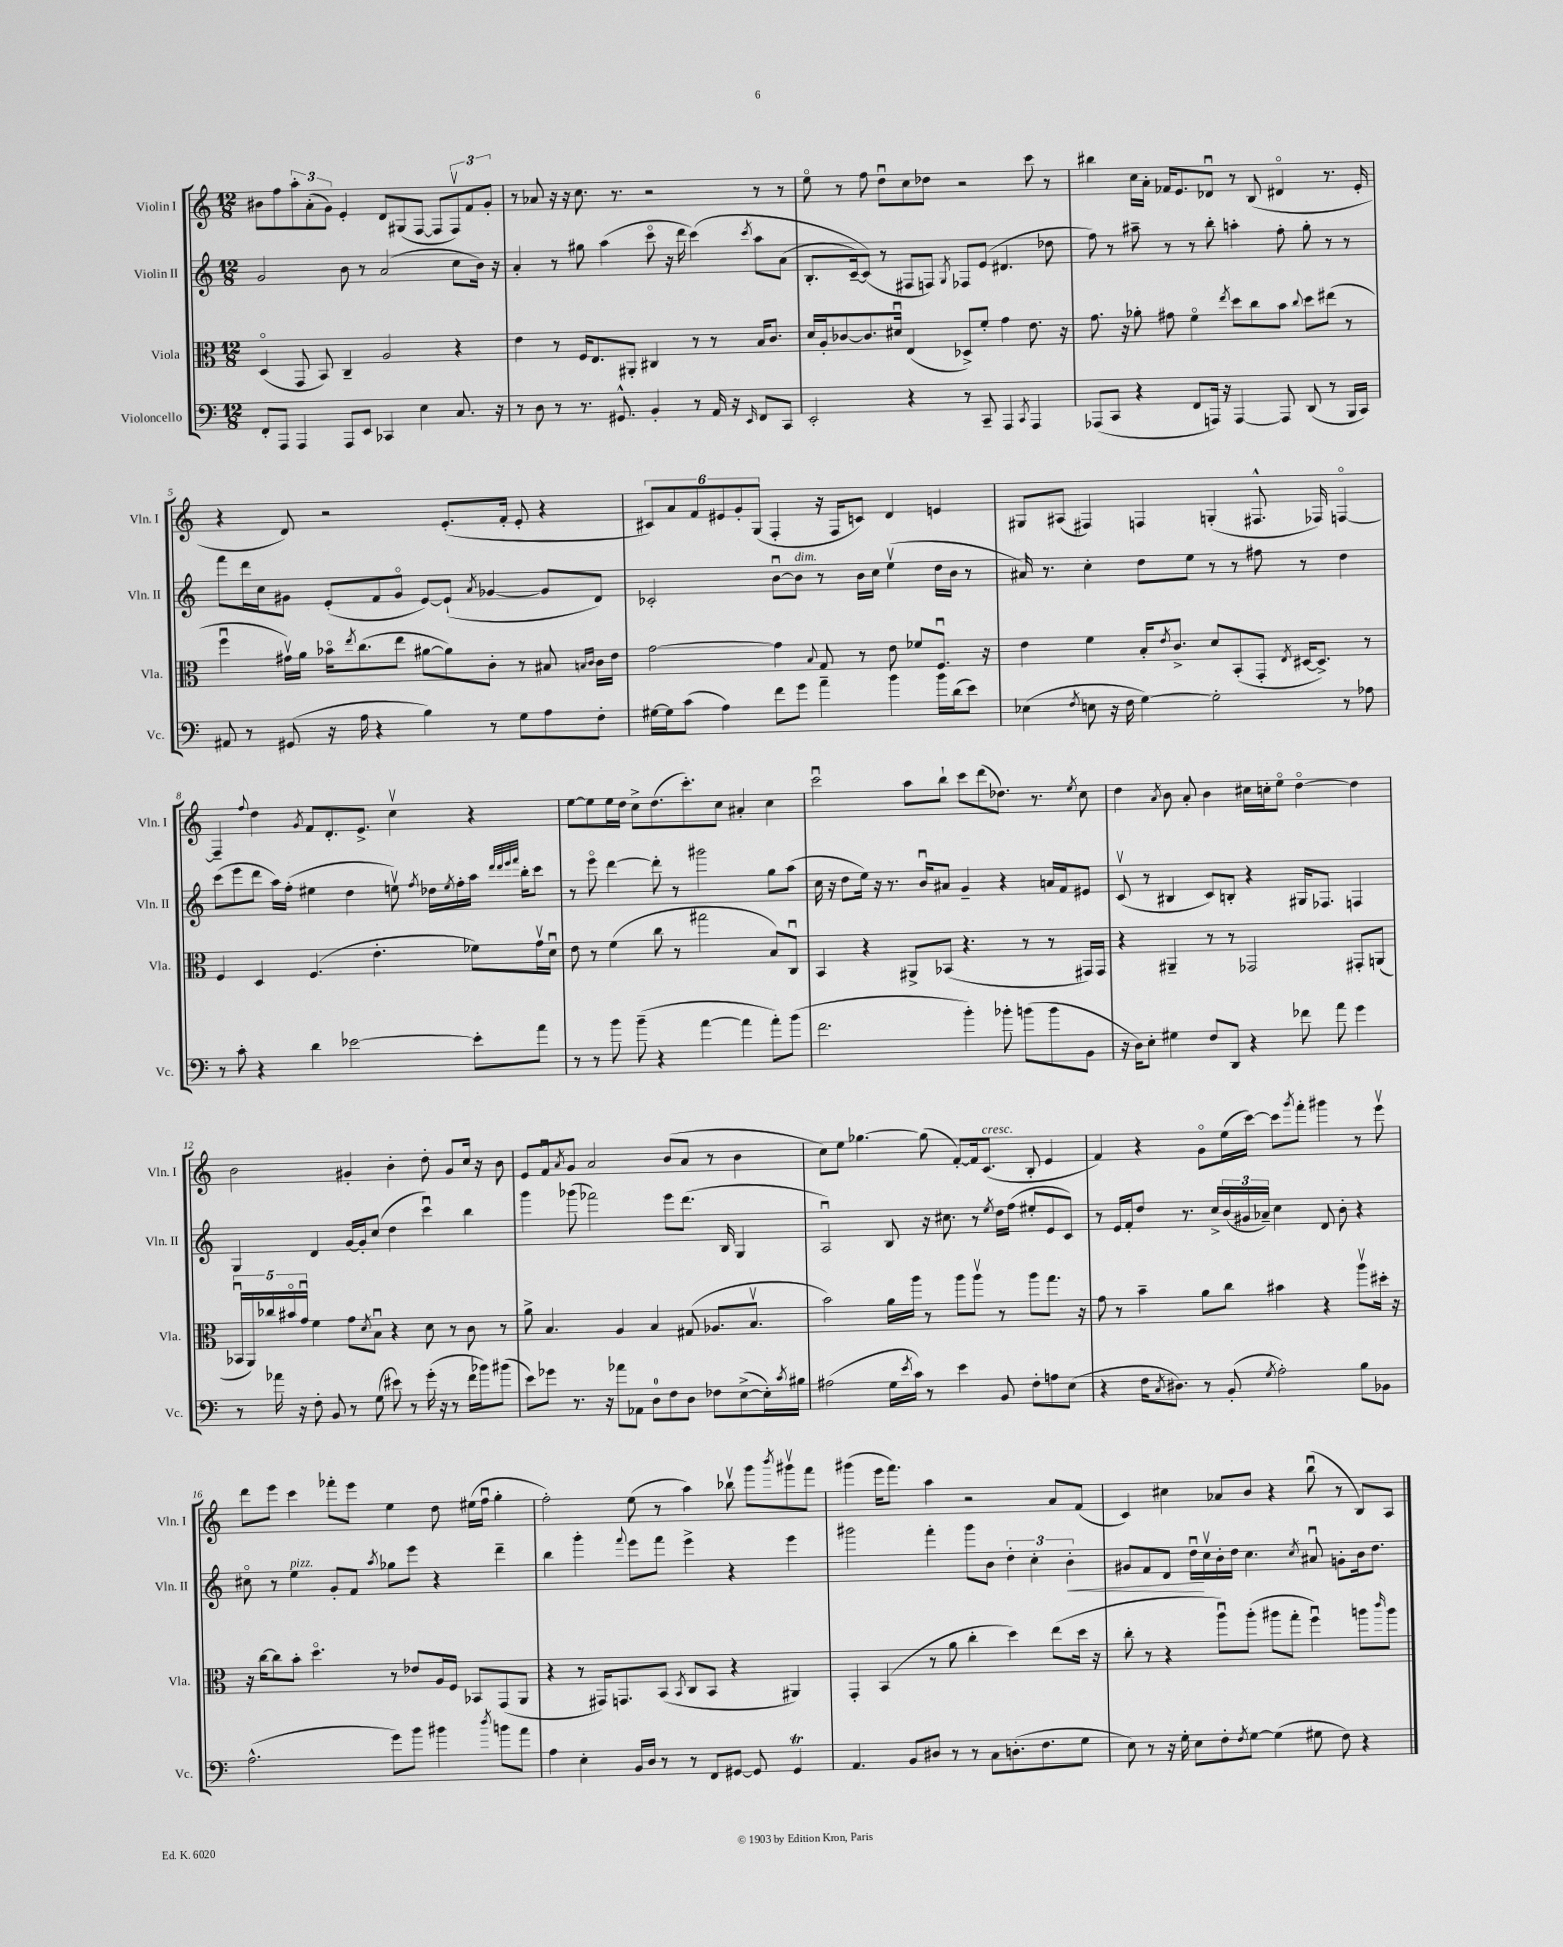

**kern	**kern	**kern	**kern
*staff4	*staff3	*staff2	*staff1
*clefF4	*clefC3	*clefG2	*clefG2
*k[]	*k[]	*k[]	*k[]
*M12/8	*M12/8	*M12/8	*M12/8
8FF'	(4Do	2g	8b#
8AAA	.	.	8ff
4AAA	8GG	.	12aa'
.	.	.	(12a'
.	8BB)	.	.
.	.	.	12g)
8AAA	4C~	8b	4e'
8EE	.	8r	.
4CC-	2A	(2a	8d
.	.	.	(8G#
4E	.	.	[8F
.	.	.	8F]
8.C	4r	8cc	12Fv)
.	.	.	12f
.	.	16b)	.
.	.	.	12g'
16r	.	16r	.
=	=	=	=
8r	4e	4a'	8r
8D	.	.	8a-
8r	8r	8r	16r
.	.	.	16r
8.r	16F	8gg#	8.cc
.	8.E	.	.
.	.	(4aa	.
8.GG#^^	.	.	8.r
.	8AA#'	.	.
4BB'	4C#	8ccco	2r
.	.	16r	.
.	.	16ddd	.
8r	8r	&(4ccc)	.
16AA	8r	.	.
16r	.	.	.
16qqEE	.	8qccc	.
8FF	16B	8aa	8r
.	8.c	.	.
8CC	.	(8a	8r
=	=	=	=
2EE'	16d	8.B'	8eeo
.	16A'	.	.
.	[8c-	.	8r
.	.	[16c~)	.
.	8.c-]	(8c]&)	8ff
.	.	8r	8ddu
.	16d#u	.	.
4r	(4E	8F#	8cc
.	.	8F)	8dd-
.	.	8qG	.
8r	8D-^)	8F-	2r
8CC~	8f'	(8e	.
4AAA	4g	4.d#	.
8qCC	.	.	.
4AAA	8.e	.	8ccc
.	.	8dd-	8r
.	16r	.	.
=	=	=	=
(8AAA-	8.g	8ff)	4bb#
8CC	.	8r	.
.	16r	.	.
4r	8a-'	8aa#~	16cc
.	.	.	16a'
.	8g#	8r	16f-
.	.	.	8.e
8FF	4fo	8r	.
16AAA)	.	8bb'	8d-u
16r	.	.	.
.	8qee	.	.
[4AAA	8dd	4aa'	8r
.	8cc	.	(8B
8AAA]	8b	8ff'	4d#o
.	8qqcc	.	.
(8DD	8dd	8gg'	.
8r	(8ee#	8r	8.r
16BBB	8r	8r	.
16CC)	.	.	16e'
=	=	=	=
8AA#	4ffu	8fff	4r
8r	.	16ddd	.
.	.	16cc	.
(8GG#	16g#v)	8g#	8d)
.	16a	.	.
16r	16b-o	(8e'	2r
.	8qee	.	.
16A	(8.cc	.	.
4r	.	8f	.
.	8ee	8g#o	.
4B)	[8a#	[8e)	.
.	8a#])	(8e`]	(8.e'
.	.	8qa	.
8r	8c'	[4g-	.
.	.	.	16f'
8G	8r	.	8e'
8A	8B#	8g-]	4r
.	16qqB	.	.
.	16qqc	.	.
8F'	16c	8d)	.
.	16e	.	.
=	=	=	=
[16G#	[2g	2c-'	12c#)
16G#]	.	.	.
.	.	.	12a
(8c	.	.	.
.	.	.	12f
4A)	.	.	12e#
.	.	.	12g'
.	.	.	(12G
8f	4g]	[8bu	4F'
8g	.	8b]	.
.	8qqB	.	.
4a~	8G	8r	16r
.	.	.	16F
.	8r	16b	8c)
.	.	16cc	.
4b	8e	(4eev	4d
.	8f-	.	.
16b	8.Fu	16dd	4e
(16d	.	16b	.
8e)	.	8r	.
.	16r	.	.
=	=	=	=
(4E-	4e	16a#)	8G#
.	.	8.r	.
.	.	.	(8A#
8qF	.	.	.
8E	4f	4cc'	4F#)
16r	.	.	.
16F	.	.	.
[4G)	16B'	8dd	4F
.	8qe	.	.
.	8.c^	.	.
.	.	8ee	.
2G']	8d	8r	(4G'
.	(8BB'	8r	.
.	8GG'	8ff#	8.F#^^
.	8qE	.	.
.	[16D#	8r	.
.	8.D#^])	.	16F-)
8r	.	4dd	[4Fo
8A-	8r	.	.
=	=	=	=
8r	4F	(8ccc	4F~]
8c'	.	8eee	.
.	.	.	8qqff
4r	4D	8ddd	4dd
.	.	16aa)	.
.	.	(16ff'	.
.	.	.	8qg
4d	(4.F	4ee#	8f
.	.	.	8.d'
[2e-	.	4dd	.
.	.	.	8.e^
.	4.e'	.	.
.	.	8eev)	4ccv
.	.	8qff	.
.	.	16dd-	.
.	.	8qee	.
.	.	16ff'	.
8e-']	8f-)	16aa	4r
.	.	32qqddd	.
.	.	32qqddd	.
.	.	32qqeee	.
.	.	32qqfff	.
.	.	16bb'	.
8a	16gv	8ccc	.
.	16du	.	.
=	=	=	=
8r	8e	8r	[8ee
8r	8r	8eeeo	8ee]
8b	(4f	[4ddd	16ee
.	.	.	16dd
(8b~	.	.	8cc^
4r	8cc	8ddd']	(8.dd
.	8r	8r	.
.	.	.	8.ccc')
[4a	2gg#	2ggg#	.
.	.	.	8cc
4a]	.	.	4a#'
8a')	8B)	8gg	4cc
(8b	8Cu	(8aa	.
=	=	=	=
2.f	4BB	16cc	2cccu
.	.	16r	.
.	.	8dd	.
.	4r	16ee)	.
.	.	16r	.
.	.	8.r	.
.	8AA#^	.	8aa
.	.	16bu	.
.	(8BB-	8a#	8bb`
4b')	4.r	4g~	8ccc
.	.	.	(8ddd
8b-'	.	4r	8.dd-)
(8b	8r	.	.
.	.	.	8.r
8b	8r	16a	.
.	.	16f	.
.	.	.	8qee
8BB	16GG#)	8e#	8cc
.	16GG#	.	.
=	=	=	=
16r	4r	(8cv	4dd
16D)	.	.	.
8E'	.	8r	.
.	.	.	8qa
4G#	4AA#~	4B#	8b
.	.	.	8a'
8F	8r	8c)	4b
8DD	8r	8B'	.
4r	2GG-	4r	16cc#
.	.	.	16cc'
.	.	.	8eeo
8f-	.	16G#	[4ddo
.	.	8.F-	.
8a	.	.	.
4g	8GG#'	4F	4dd]
.	(8AA	.	.
=	=	=	=
8r	20BB-u	4G	2b
.	20AA)	.	.
.	20cc-	.	.
16a-	.	.	.
.	20b#o	.	.
16r	.	.	.
.	20gu	.	.
8F'	4f	4d	.
8BB	.	.	.
8r	8g	[16g	4g#'
.	.	16g']	.
.	8qd	.	.
(8G	8Bu	(8cc	.
8e#)	4r	4dd	4b'
8r	.	.	.
(16g'	8d	4cccu)	8dd'
16r	.	.	.
8r	8r	.	8g#
16f	8c	4bb	16cc
16b-)	.	.	16r
(8b#	8r	.	8b
=	=	=	=
8e)	8a^	4ggg	8e
8g-	4.B	.	8fu
.	.	.	8qa
8.r	.	(8ggg-	8g
.	.	2fff-)	2a
16r	.	.	.
8a-	4A	.	.
8AA-	.	.	.
8D	4B	.	.
8F	.	8eee	(8b
8D	(8G#	(8.ddd	8a
8F-	8.A-	.	8r
.	.	16B	.
([8E^	.	4G	4b
.	8.Bv	.	.
16E'])	.	.	.
8qc	.	.	.
16B#	.	.	.
=	=	=	=
(2A#	2b)	2Au)	8cc)
.	.	.	8ee
.	.	.	[4.gg-
16G	16a	8B	.
8qe	.	.	.
16c)	16aa	.	.
8r	8r	16r	(8gg-]
.	.	8.cc#	.
4e	8aa	.	[8f')
.	8aav	8r	16f]
.	.	.	(8.c
.	.	8qee	.
8BB	8r	16dd	.
.	.	(16ff	.
8F'	8aa	8ee#'	8B'
8A	8.gg	8e	4e
(8E	.	8c)	.
.	16r	.	.
=	=	=	=
4r	8g	8r	4f)
.	8r	16e	.
.	.	16f'	.
16F	4b~	8dd	4r
8qC	.	.	.
8.D#)	.	.	.
.	.	8.r	.
8r	8a	.	8go
.	.	16cc^	.
(8BB'	8cc	(24b	(16ee
.	.	24g#	.
.	.	.	[16ccc)
.	.	24a-~)	.
8qG	.	.	.
2A')	4b#	4cc	8ccc]
.	.	.	8qggg
.	.	.	8fff'
.	4r	8d	4ggg#
.	.	8b'	.
8B	8aav	4r	8r
8BB-	16dd#'	.	8eeev
.	16r	.	.
=	=	=	=
(2.A^^	16r	8cc#o	8ddd
.	[16cc	.	.
.	8cc]	8r	8eee
.	8b'	4ee	4ccc
.	4.ddo	.	.
.	.	8g'	8fff-'
.	.	8f	8eee
.	.	8qaa	.
8g)	8r	8gg-	4ee
8b	8e-	8eee	.
4b#	16A	4r	8dd
.	16F	.	.
.	8BB-	.	(16ee#
.	.	.	16ffu
8qdd	.	.	.
8b	(8GG	4ddd~	4gg'
8a	8AA	.	.
=	=	=	=
4A	4r	4bb	2ff')
4E'	8r	4ggg'	.
.	16GG#)	.	.
.	8.GG	.	.
.	.	8qqfff	.
16BB	.	8eee	(8ee
16D	.	.	.
8r	(8BB	8fff	8r
.	8qBB	.	.
8r	8C	4eee^	4aa)
8FF	8BB	.	.
[8GG#	4r	4r	8bb-v
8GG#]	.	.	8ggg
.	.	.	8qbbb
4GG#	4AA#)	4eee	8ggg#v
.	.	.	8fff
=	=	=	=
4.AA	4GG'	2ggg#	(4ggg#
.	(4BB	.	16eee
.	.	.	8.fff)
8BB	.	.	.
8D#	8r	4fff'	4aa
8r	8a	.	.
8r	4cc'	8ggg#	2r
8C	.	8b	.
(8.D'	4dd)	6dd'	.
.	.	6cc'	.
8.F	.	.	.
.	(8ee	.	8a
.	.	6b'	.
8G	16dd	.	(8f
.	16r	.	.
=	=	=	=
8E)	8cc'	8g#	4c)
8r	8r	8f	.
16r	4r	8d	4cc#
16G'	.	.	.
8E	.	16ddu	.
.	.	16ccv	.
8F'	8aau)	16b'	8a-
.	.	16dd	.
8qF	.	.	.
[8G	(8aa'	4.cc	8b
(4G]	8aa#	.	4r
.	8gg'	.	.
.	.	8qcc	.
8G#	4ffu)	8a#u	(8bbu
8F)	.	8g'	8r
4r	8aa	16b	8B)
.	.	8.dd	.
.	16qqccc	.	.
.	8aa	.	8A
==	==	==	==
*-	*-	*-	*-
